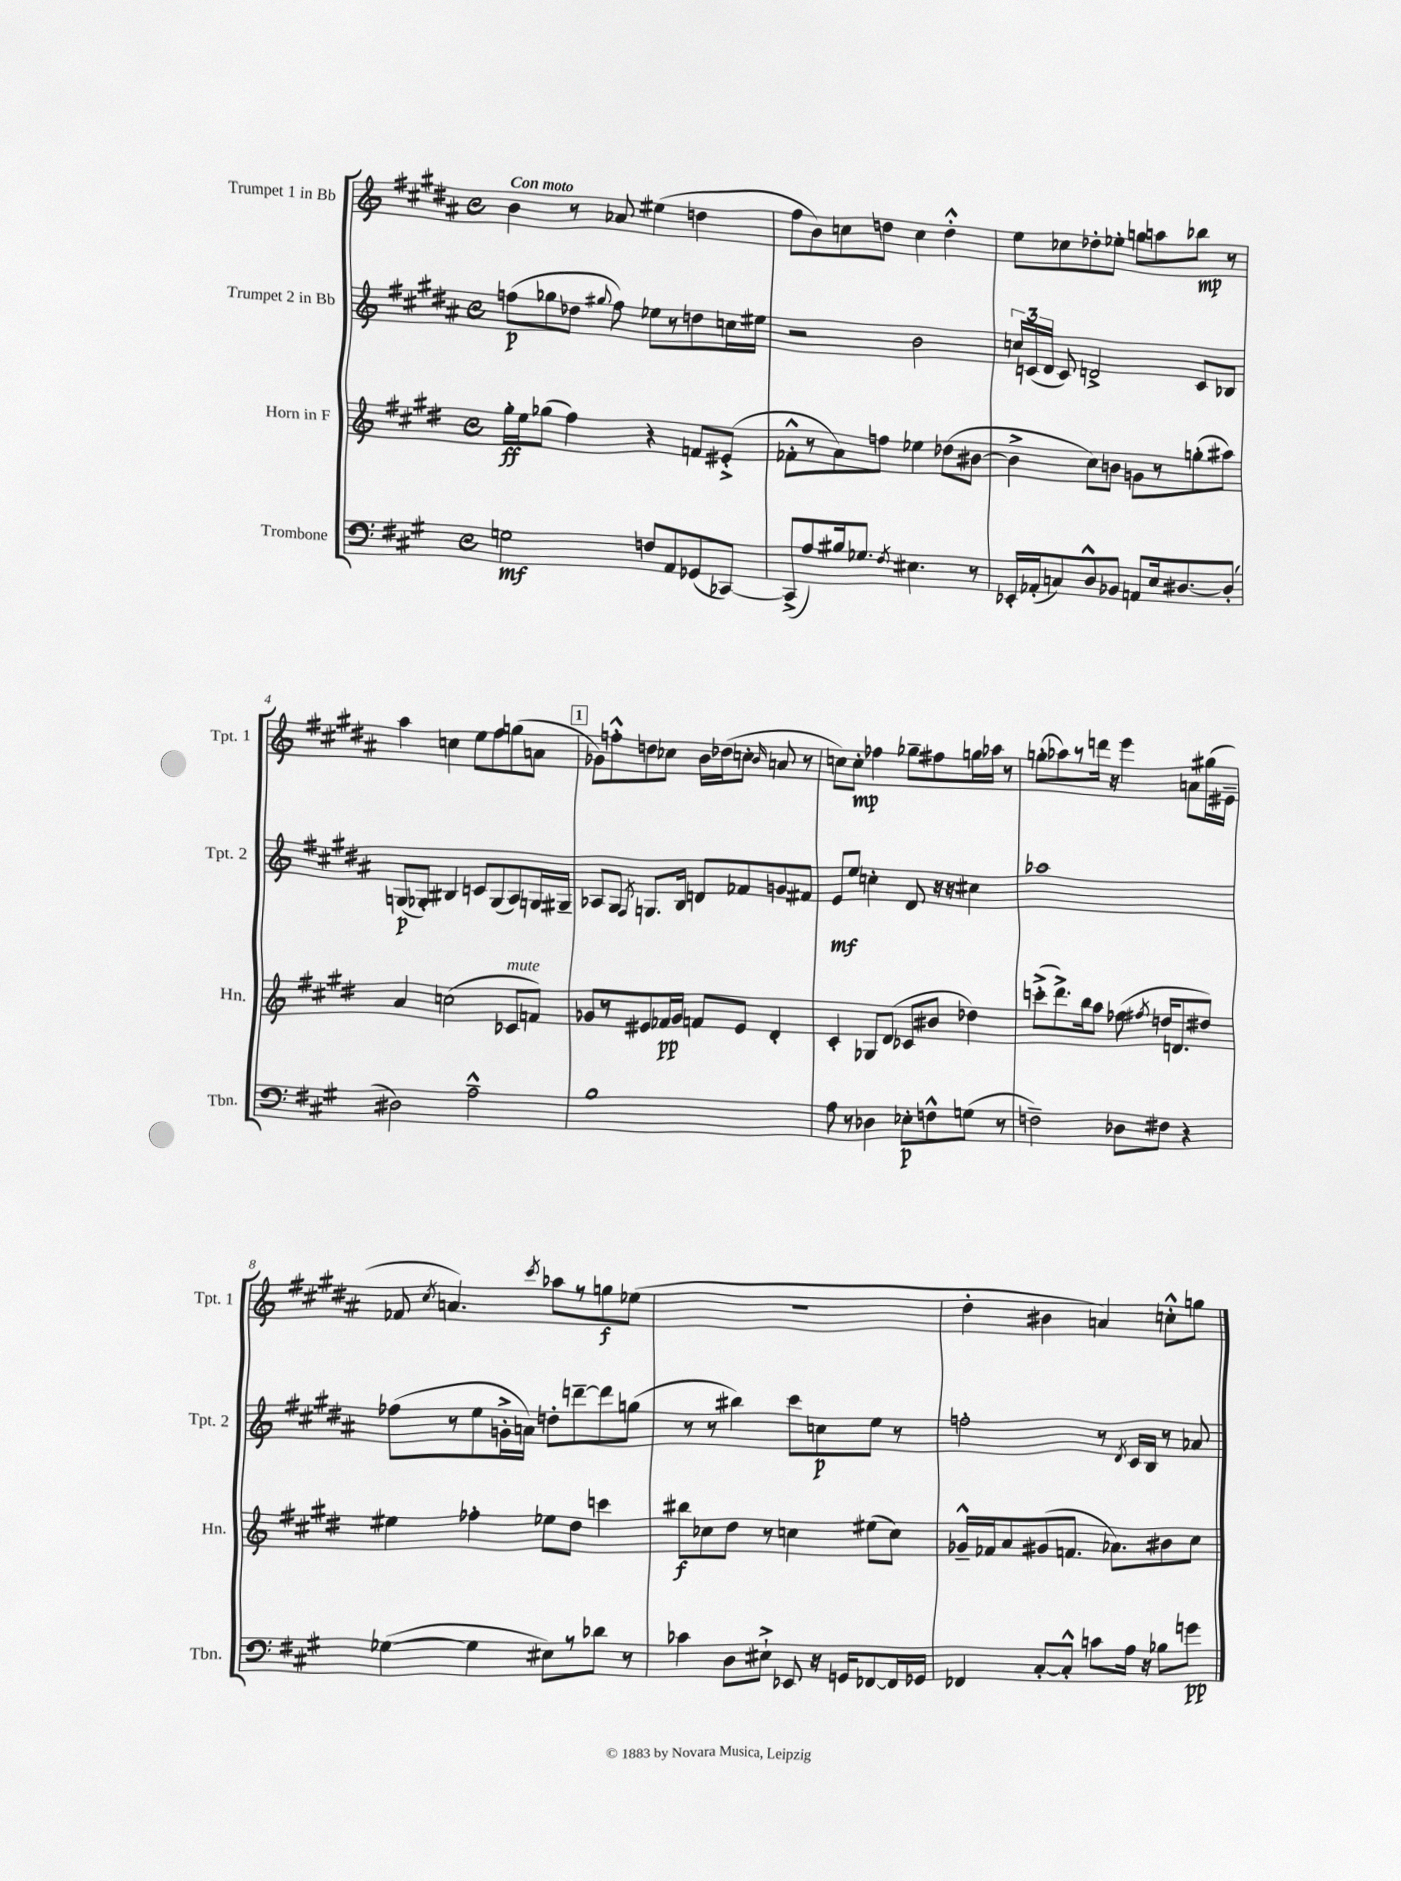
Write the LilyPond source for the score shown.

<<
\new StaffGroup <<
\new Staff = "s0" \with { instrumentName = "Trumpet 1 in Bb" shortInstrumentName = "Tpt. 1" } {
    \clef treble \key b \major \defaultTimeSignature \time 4/4 \tempo "Con moto"
    \autoBeamOff b'4 r8 aes'8 eis''4( d''4 |
    fis''8[ b'8) c''8 d''8] c''4 d''4-.-^ |
    e''8[ ces''8 des''8-. ees''8]-. g''8[ a''8 bes''8]\mp r8 |
    ais''4 c''4 e''8[ fis''8 g''8( a'8] |
    \mark \markup { \box "1" } ges'8[) f''8-.-^ d''8 ces''8] b'16[ des''16( c''8]-. \grace { b'16 } a'8 r8 |
    c''8[) c''8]-.\mp fes''4 ges''8[-- fis''8 g''16 aes''16] r8 |
    g''8[-.( aes''8) r8 d'''16] r16 e'''4 a'8[ gis''16( eis'16]-- |
    fes'8 \acciaccatura { cis''8 } a'4.) \acciaccatura { cis'''8 } aes''8[ r8 g''8\f ees''8]( |
    r1 |
    dis''4-. bis'4 a'4) c''8[-.-^ g''8] \bar "|." |
}
\new Staff = "s1" \with { instrumentName = "Trumpet 2 in Bb" shortInstrumentName = "Tpt. 2" } {
    \clef treble \key b \major \defaultTimeSignature \time 4/4
    \autoBeamOff f''8[\p( ges''8 des''8] \appoggiatura { gis''8 } f''8) ees''8[ r8 d''8 c''16 eis''16] |
    r2 b'2 |
    \tuplet 3/2 { c''16[ c'16( dis'16] } c'8) d'2-> c'8[ bes8] |
    g8[\p( ges8]-.) bis4 c'8[ ges8( ais8) g16 gis16]-- |
    \mark \markup { \box "1" } aes8[ gis8] \acciaccatura { fis8 } g8.[ b16] d'8[ fes'8 g'8 fis'8] |
    e'8[\mf e''8] c''4-. dis'8 r16 r16 cis''4 |
    aes''1 |
    fes''8[( r8 e''8 g'16-.-> a'16]) d''8[-. d'''8~-- d'''8 g''8]( |
    r8 r8 bis''4) cis'''8[ c''8\p e''8] r8 |
    f''2-. r8 \acciaccatura { dis'8 } cis'16[ b16] r8 aes'8 \bar "|." |
}
\new Staff = "s2" \with { instrumentName = "Horn in F" shortInstrumentName = "Hn." } {
    \clef treble \key e \major \defaultTimeSignature \time 4/4
    \autoBeamOff gis''16[-.\ff e''16 ges''8]( fis''4) r4 f'8[ eis'8]-.->( |
    fes'8[-.-^ r8 a'8) f''8] ees''4 des''8[( bis'8]~ |
    bis'4-> cis''8[) b'8] g'8[ r8 g''8-.( ais''8]) |
    a'4 c''2( ces'8[^\markup { \italic "mute" } f'8]) |
    \mark \markup { \box "1" } ges'8[ r8 eis'8 fes'16\pp ges'16] f'8[ eis'8] dis'4-. |
    cis'4-. ges8[ dis'8]( ces'8[ bis'8] des''4) |
    c'''8[-.->( dis'''8.->) b''16 a''8] fes''8( \acciaccatura { fis''8 } d''16[ d'8. dis''8]) |
    eis''4 fes''4-. ees''8[ dis''8] c'''4 |
    bis''8[\f ces''8 dis''8] r8 c''4 eis''8[( c''8]) |
    ges'16[---^ fes'16 a'8 gis'8( f'8.] aes'8.[) bis'8 cis''8] \bar "|." |
}
\new Staff = "s3" \with { instrumentName = "Trombone" shortInstrumentName = "Tbn." } {
    \clef bass \key a \major \defaultTimeSignature \time 4/4
    \autoBeamOff g2\mf f8[ a,8 ges,8( ces,8]~) |
    ces,8[->( a8) bis16 ges8.] \acciaccatura { fis8 } eis4. r8 |
    ees,16[-. aes,16-.( c8) d8-^ bes,8] a,8[ e16 dis8.~ dis8]-.( |
    dis2) a2---^ |
    \mark \markup { \box "1" } b1 |
    a8 r8 des4 ees8[-.\p f8-^ g8]( r8 |
    f2--) des8[ fis8] r4 |
    ges4~( ges4 eis8[) r8 des'8] r8 |
    ces'4 d8[ eis8]-!-> ees,8 r16 g,16[ fes,8~ fes,16 ges,16] |
    fes,4 cis8[~-. cis8]-.-^ c'8[ a16] r16 bes8[ g'8]\pp \bar "|." |
}
>>
>>
